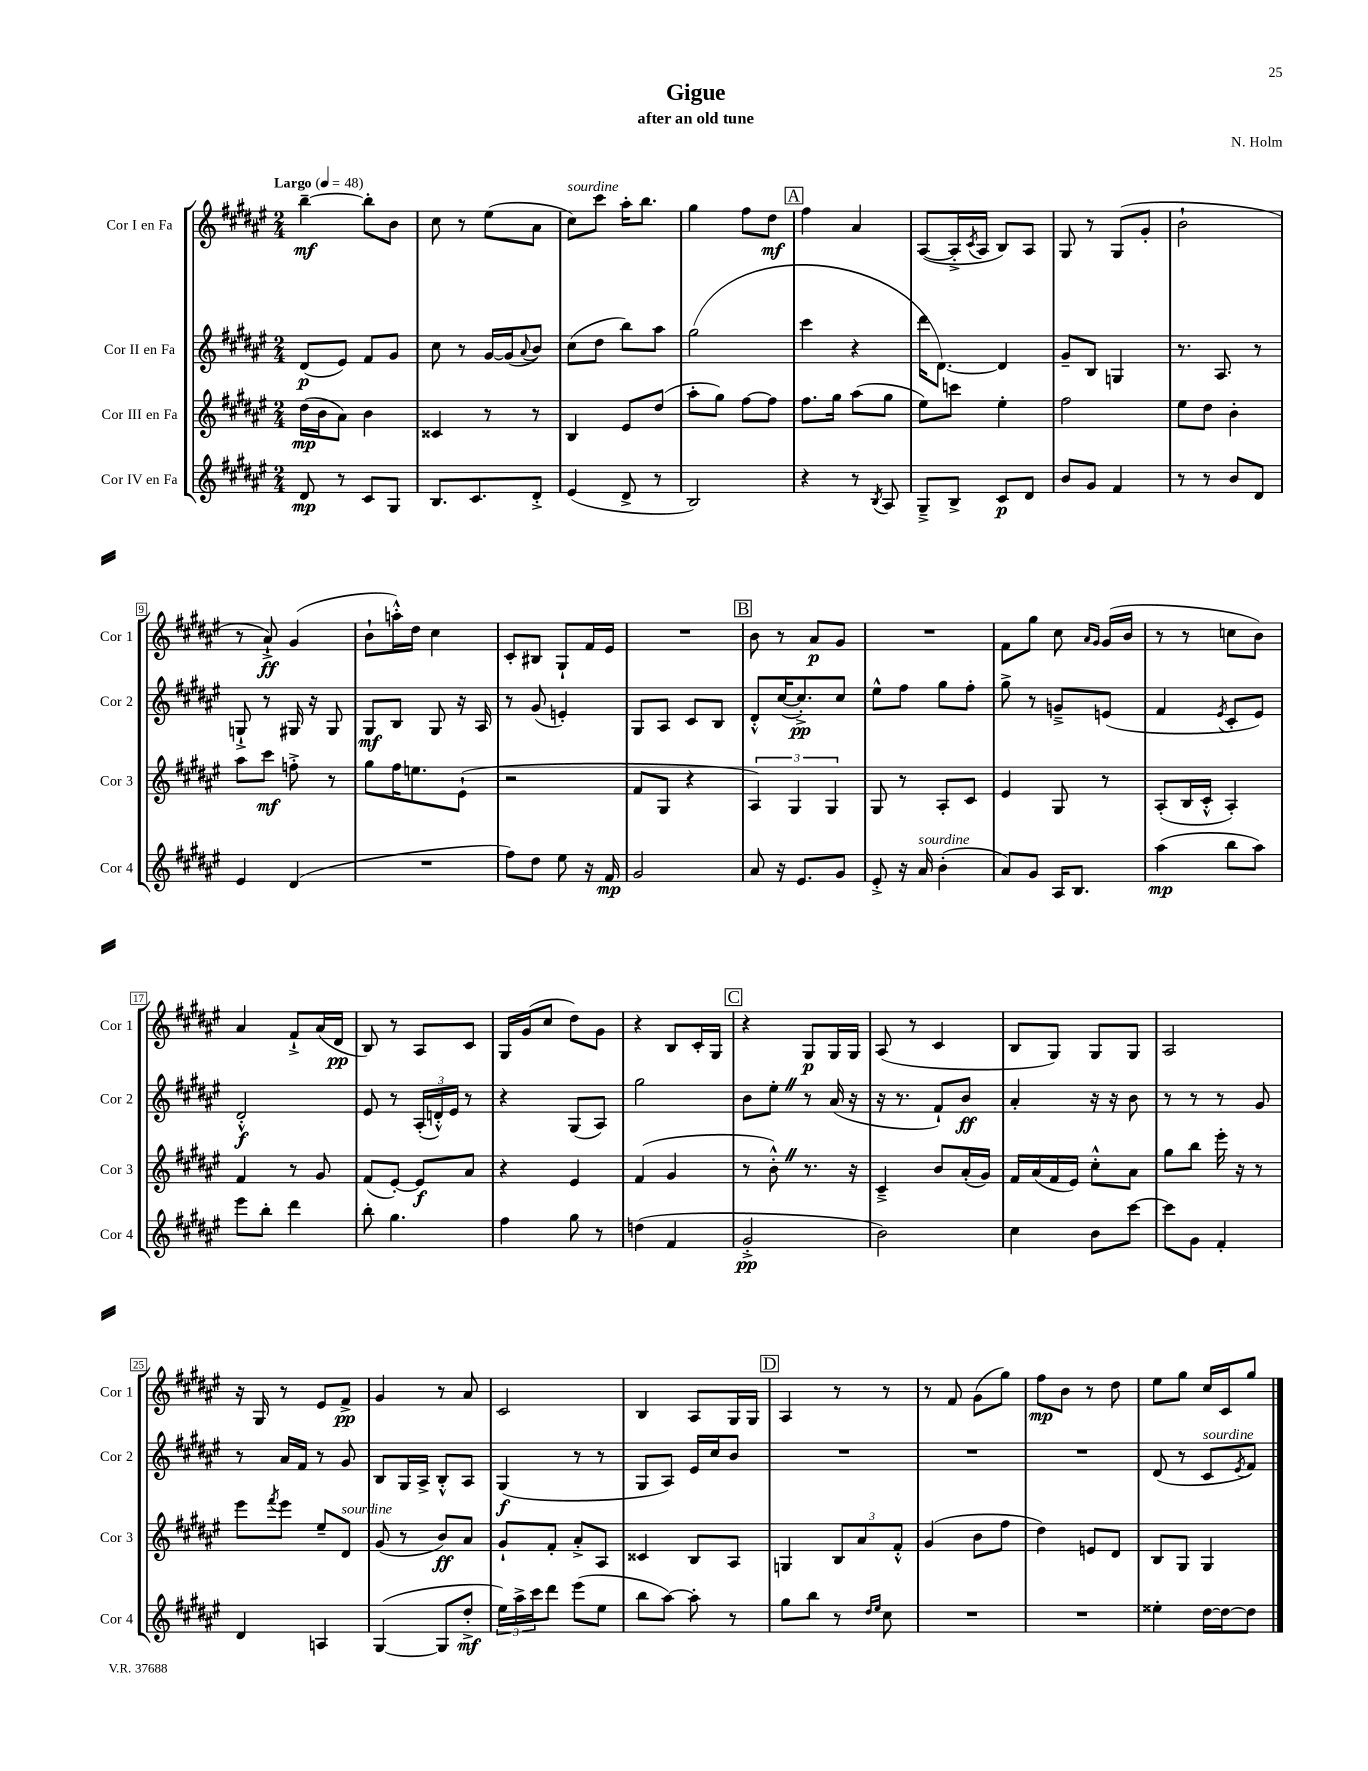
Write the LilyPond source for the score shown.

\header { title = "Gigue" composer = "N. Holm" subtitle = "after an old tune" }
<<
\new StaffGroup <<
\new Staff = "s0" \with { instrumentName = "Cor I en Fa" shortInstrumentName = "Cor 1" } {
    \clef treble \key fis \major \numericTimeSignature \time 2/4 \tempo "Largo" 4 = 48
    b''4~--\mf b''8-. b'8 |
    cis''8 r8 eis''8( ais'8 |
    cis''8^\markup { \italic "sourdine" }) cis'''8 ais''16-. b''8. |
    gis''4 fis''8 dis''8\mf |
    \mark \markup { \box "A" } fis''4 ais'4 |
    ais8~( ais16-.-> \acciaccatura { cis'8 } ais16 b8) ais8 |
    gis8 r8 gis8( gis'8-. |
    b'2-! |
    r8 ais'8-!->\ff) gis'4( |
    b'8-! a''16-.-^) dis''16 cis''4 |
    cis'8-. bis8 gis8-! fis'16 eis'16 |
    R2 |
    \mark \markup { \box "B" } b'8 r8 ais'8\p gis'8 |
    R2 |
    fis'8 gis''8 cis''8 \grace { ais'16 gis'16 } gis'16( b'16 |
    r8 r8 c''8 b'8) |
    ais'4 fis'8-!-> ais'16( dis'16\pp |
    b8) r8 ais8 cis'8 |
    gis16 gis'16( cis''8 dis''8) gis'8 |
    r4 b8 cis'16-. gis16 |
    \mark \markup { \box "C" } r4 gis8\p gis16 gis16 |
    ais8( r8 cis'4 |
    b8 gis8) gis8 gis8 |
    ais2 |
    r16 gis16 r8 eis'8 fis'8->\pp |
    gis'4 r8 ais'8 |
    cis'2 |
    b4 ais8 gis16 gis16 |
    \mark \markup { \box "D" } ais4 r8 r8 |
    r8 fis'8 gis'8( gis''8) |
    fis''8\mp b'8 r8 dis''8 |
    eis''8 gis''8 cis''16 cis'16 gis''8 \bar "|." |
}
\new Staff = "s1" \with { instrumentName = "Cor II en Fa" shortInstrumentName = "Cor 2" } {
    \clef treble \key fis \major \numericTimeSignature \time 2/4
    dis'8\p( eis'8) fis'8 gis'8 |
    cis''8 r8 gis'16~ gis'16( \appoggiatura { ais'8 } b'8) |
    cis''8( dis''8 b''8) ais''8 |
    gis''2( |
    \mark \markup { \box "A" } cis'''4 r4 |
    dis'''16 dis'8.~) dis'4 |
    gis'8-- b8 g4 |
    r8. ais8. r8 |
    g8-!-> r8 gis16 r16 gis8 |
    gis8\mf b8 gis8 r16 ais16 |
    r8 gis'8( e'4-.) |
    gis8 ais8 cis'8 b8 |
    \mark \markup { \box "B" } dis'8-.-^ cis''16~( cis''8.-.->\pp) cis''8 |
    eis''8-^ fis''8 gis''8 fis''8-. |
    gis''8-> r8 g'8---> e'8( |
    fis'4 \acciaccatura { eis'8 } cis'8-. eis'8) |
    dis'2-.-^\f |
    eis'8 r8 \tuplet 3/2 { ais16-.( d'16-.-^) eis'16 } r8 |
    r4 gis8( ais8) |
    gis''2 |
    \mark \markup { \box "C" } b'8 eis''8-. \once \override BreathingSign.text = \markup { \musicglyph "scripts.caesura.straight" } \breathe r8 ais'16( r16 |
    r16 r8. fis'8-!) b'8\ff |
    ais'4-. r16 r16 b'8 |
    r8 r8 r8 gis'8 |
    r8 ais'16 fis'16 r8 gis'8 |
    b8 gis16 ais16-> b8-.-^ ais8 |
    gis4\f( r8 r8 |
    gis8 ais8) eis'16 cis''16 b'8 |
    \mark \markup { \box "D" } R2 |
    R2 |
    R2 |
    dis'8( r8 cis'8^\markup { \italic "sourdine" } \acciaccatura { eis'8 } fis'8) \bar "|." |
}
\new Staff = "s2" \with { instrumentName = "Cor III en Fa" shortInstrumentName = "Cor 3" } {
    \clef treble \key fis \major \numericTimeSignature \time 2/4
    dis''16\mp( b'16 ais'8) b'4 |
    cisis'4 r8 r8 |
    b4 eis'8 dis''8( |
    ais''8-. gis''8) fis''8~ fis''8 |
    \mark \markup { \box "A" } fis''8. gis''16 ais''8( gis''8 |
    eis''8) c'''8 eis''4-. |
    fis''2 |
    eis''8 dis''8 b'4-. |
    ais''8 cis'''8\mf f''8-.-> r8 |
    gis''8 fis''16 e''8. eis'8-!( |
    r2 |
    fis'8 gis8 r4 |
    \mark \markup { \box "B" } \tuplet 3/2 { ais4) gis4 gis4 } |
    gis8 r8 ais8-. cis'8 |
    eis'4 gis8 r8 |
    ais8-.( b16 cis'16-.-^ ais4-.) |
    fis'4 r8 gis'8 |
    fis'8( eis'8~-.) eis'8\f ais'8 |
    r4 eis'4 |
    fis'4( gis'4 |
    \mark \markup { \box "C" } r8 b'8-.-^) \once \override BreathingSign.text = \markup { \musicglyph "scripts.caesura.straight" } \breathe r8. r16 |
    cis'4---> b'8 ais'16-.( gis'16) |
    fis'16 ais'16( fis'16 eis'16) cis''8-.-^ ais'8 |
    gis''8 b''8 eis'''16-. r16 r8 |
    eis'''8 \acciaccatura { fis'''8 } eis'''8 eis''8-- dis'8^\markup { \italic "sourdine" } |
    gis'8( r8 b'8\ff) ais'8 |
    gis'8-! fis'8-. ais'8-.-> ais8 |
    cisis'4 b8 ais8 |
    \mark \markup { \box "D" } g4 \tuplet 3/2 { b8 ais'8 fis'8-.-^ } |
    gis'4( b'8 fis''8 |
    dis''4) e'8 dis'8 |
    b8 gis8 gis4 \bar "|." |
}
\new Staff = "s3" \with { instrumentName = "Cor IV en Fa" shortInstrumentName = "Cor 4" } {
    \clef treble \key fis \major \numericTimeSignature \time 2/4
    dis'8\mp r8 cis'8 gis8 |
    b8. cis'8. dis'8-.-> |
    eis'4( dis'8-> r8 |
    b2) |
    \mark \markup { \box "A" } r4 r8 \acciaccatura { b8 } ais8 |
    gis8---> b8-> cis'8\p dis'8 |
    b'8 gis'8 fis'4 |
    r8 r8 b'8 dis'8 |
    eis'4 dis'4( |
    R2 |
    fis''8) dis''8 eis''8 r16 fis'16\mp |
    gis'2 |
    \mark \markup { \box "B" } ais'8 r16 eis'8. gis'8 |
    eis'8-.-> r16 ais'16^\markup { \italic "sourdine" } b'4-.( |
    ais'8) gis'8 ais16 b8. |
    ais''4\mp( b''8 ais''8) |
    eis'''8 b''8-. dis'''4 |
    b''8-. gis''4. |
    fis''4 gis''8 r8 |
    d''4( fis'4 |
    \mark \markup { \box "C" } gis'2-.->\pp |
    b'2) |
    cis''4 b'8 cis'''8~ |
    cis'''8 gis'8 fis'4-. |
    dis'4 a4 |
    gis4~( gis8 dis''8-.->\mf |
    \tuplet 3/2 { eis''16) ais''16-> cis'''16 } dis'''8 eis'''8( eis''8 |
    b''8 ais''8~) ais''8-. r8 |
    \mark \markup { \box "D" } gis''8 b''8 r8 \grace { dis''16 eis''16 } cis''8 |
    R2 |
    R2 |
    eisis''4-. dis''16~ dis''16~ dis''8 \bar "|." |
}
>>
>>
\layout { \context { \Score \override BarNumber.stencil = #(make-stencil-boxer 0.1 0.3 ly:text-interface::print) } }
